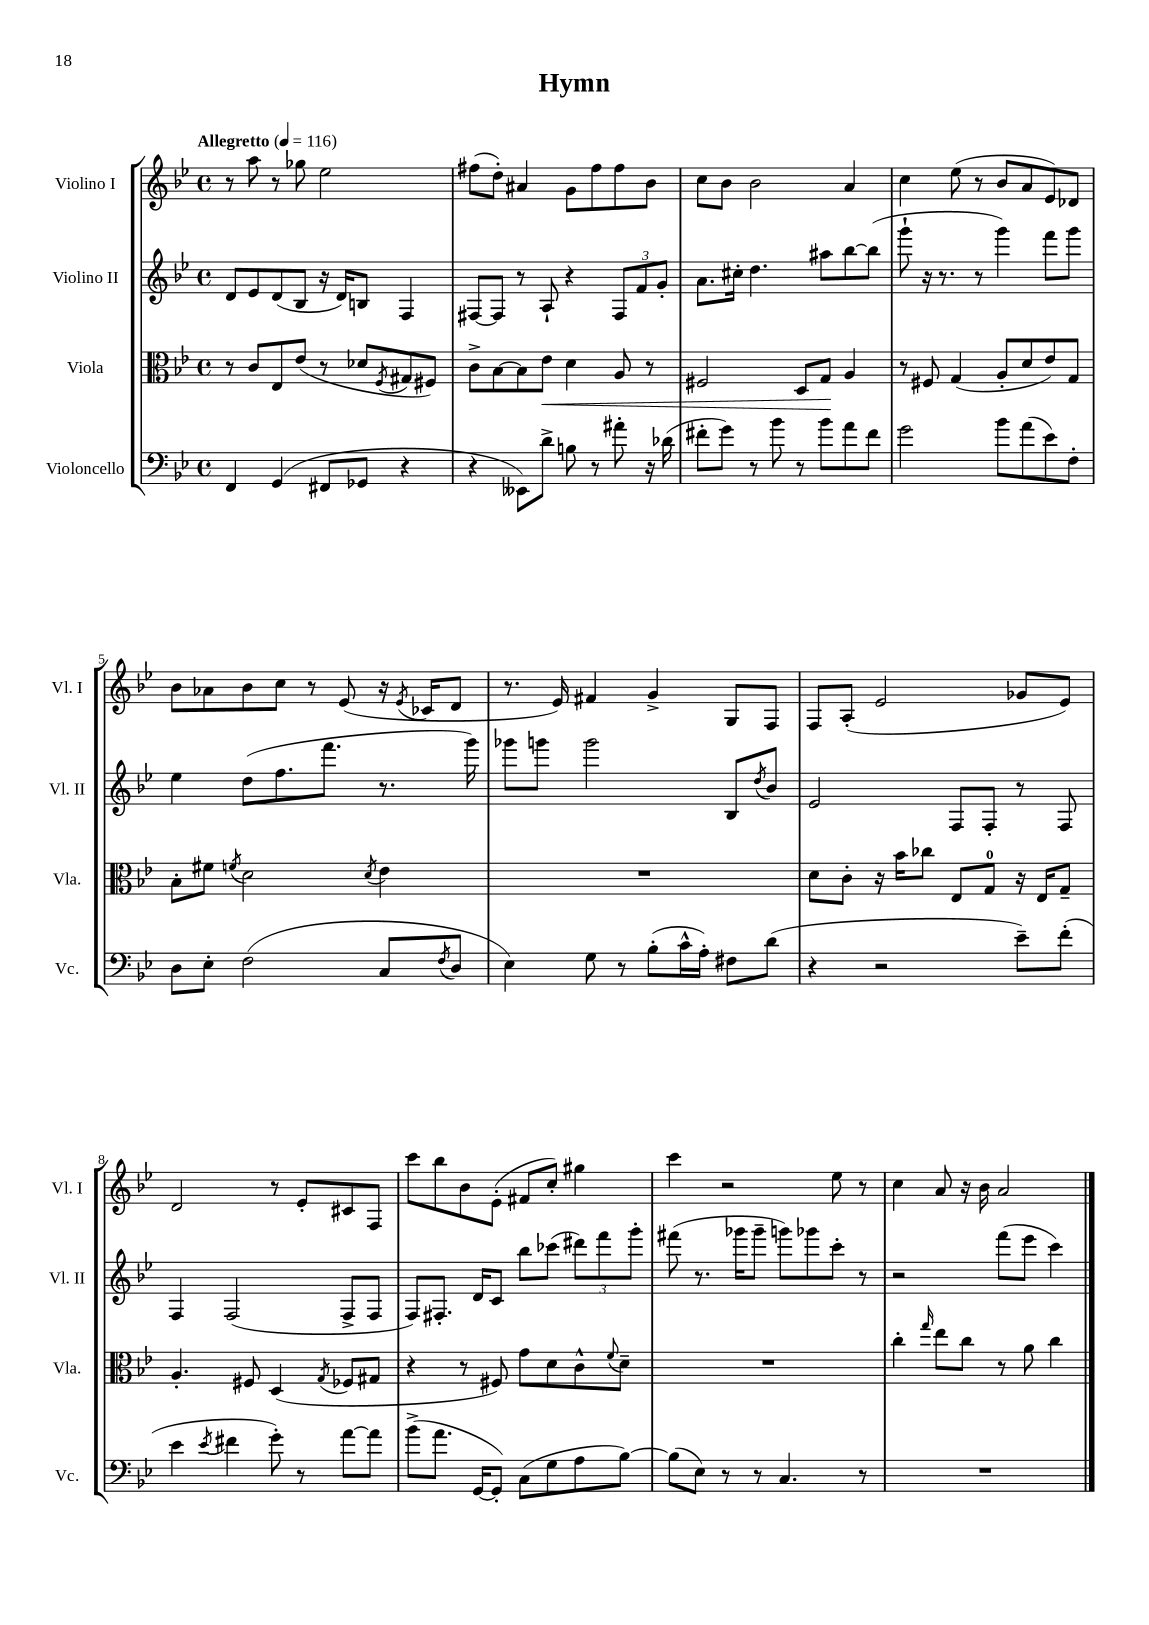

**kern	**kern	**kern	**kern
*staff4	*staff3	*staff2	*staff1
*clefF4	*clefC3	*clefG2	*clefG2
*k[b-e-]	*k[b-e-]	*k[b-e-]	*k[b-e-]
*M4/4	*M4/4	*M4/4	*M4/4
*met(c)	*met(c)	*met(c)	*met(c)
*MM116	*MM116	*MM116	*MM116
4FF	8r	8d	8r
.	8c	8e-	8aa
(4GG	8E-	(8d	8r
.	(8e-	8B-	8gg-
8FF#	8r	16r	2ee-
.	.	16d)	.
8GG-	8d-	8B	.
.	8qF	.	.
4r	8G#	4F	.
.	8F#)	.	.
=	=	=	=
4r	8c^	[8F#	(8ff#
.	[8B-	8F#]	8dd')
8EE--)	8B-]	8r	4a#
8d^	8e-	8A`	.
8B	4d	4r	8g
8r	.	.	8ff#
8a#'	8A	12F#	8ff#
.	.	12f	.
16r	8r	.	8b-
.	.	12g'	.
(16d-	.	.	.
=	=	=	=
8f#'	2F#	8.a	8cc
8g)	.	.	8b-
.	.	16cc#'	.
8r	.	4.dd	2b-
8b-	.	.	.
8r	8D	.	.
8b-	8G	8aa#	.
8a	4A	[8bb-	4a
8f#	.	(8bb-]	.
=	=	=	=
2g	8r	8ggg`	4cc
.	8F#	16r	.
.	.	8.r	.
.	(4G	.	(8ee-
.	.	8r	8r
8b-	8A'	4ggg)	8b-
(8a	8d	.	8a
8e-)	8e-)	8fff	8e-)
8F'	8G	8ggg	8d-
=	=	=	=
8D	8B-'	4ee-	8b-
8E-'	8f#	.	8a-
.	8qf	.	.
(2F	2d	(8dd	8b-
.	.	8.ff	8cc
.	.	.	8r
.	.	8.fff	.
.	.	.	(8e-
.	8qd	.	.
8C	4e-	8.r	16r
.	.	.	8qe-
.	.	.	16c-
8qF	.	.	.
8D	.	.	8d
.	.	16ggg)	.
=	=	=	=
4E-)	1r	8ggg-	8.r
.	.	8ggg	.
.	.	.	16e-)
8G	.	2ggg	4f#
8r	.	.	.
(8B-'	.	.	4g^
16c^^	.	.	.
16A')	.	.	.
8F#	.	8B-	8G
.	.	8qdd	.
(8d	.	8b-	8F
=	=	=	=
4r	8d	2e-	8F
.	8c'	.	(8A'
2r	16r	.	2e-
.	16b-	.	.
.	8cc-	.	.
.	8E-	8F	.
.	8G	8F'	.
8e-~)	16r	8r	8g-
.	16E-	.	.
(8f'	8G~	8F	8e-)
=	=	=	=
4e-	4.A'	4F	2d
8qe-	.	.	.
4f#	.	(2F	.
.	8F#	.	.
8g')	(4D	.	8r
8r	.	.	8e-'
.	8qG	.	.
[8a	8F-	8F^	8c#
8a]	8G#	8F	8F
=	=	=	=
(8b-^	4r	8F)	8ccc
8.a	.	8.F#'	8bb-
.	8r	.	8b-
[16GG	.	16d	.
8GG'])	8F#)	8c	(8e-'
(8C	8g	8bb-	8f#
8G	8d	(8ccc-	8cc')
8A	8c^^	12ddd#)	4gg#
.	.	12fff	.
.	8qqf	.	.
[8B-)	8d~	.	.
.	.	12ggg'	.
=	=	=	=
(8B-]	1r	(8fff#	4ccc
8E-)	.	8.r	.
8r	.	.	2r
.	.	16ggg-	.
8r	.	8ggg-~	.
4.C	.	8ggg)	.
.	.	8ggg-	.
.	.	8ccc'	8ee-
8r	.	8r	8r
=	=	=	=
1r	4cc'	2r	4cc
.	16qqgg	.	.
.	8ee-	.	8a
.	8cc	.	16r
.	.	.	16b-
.	8r	(8fff	2a
.	8a	8eee-	.
.	4cc	4ccc)	.
==	==	==	==
*-	*-	*-	*-
